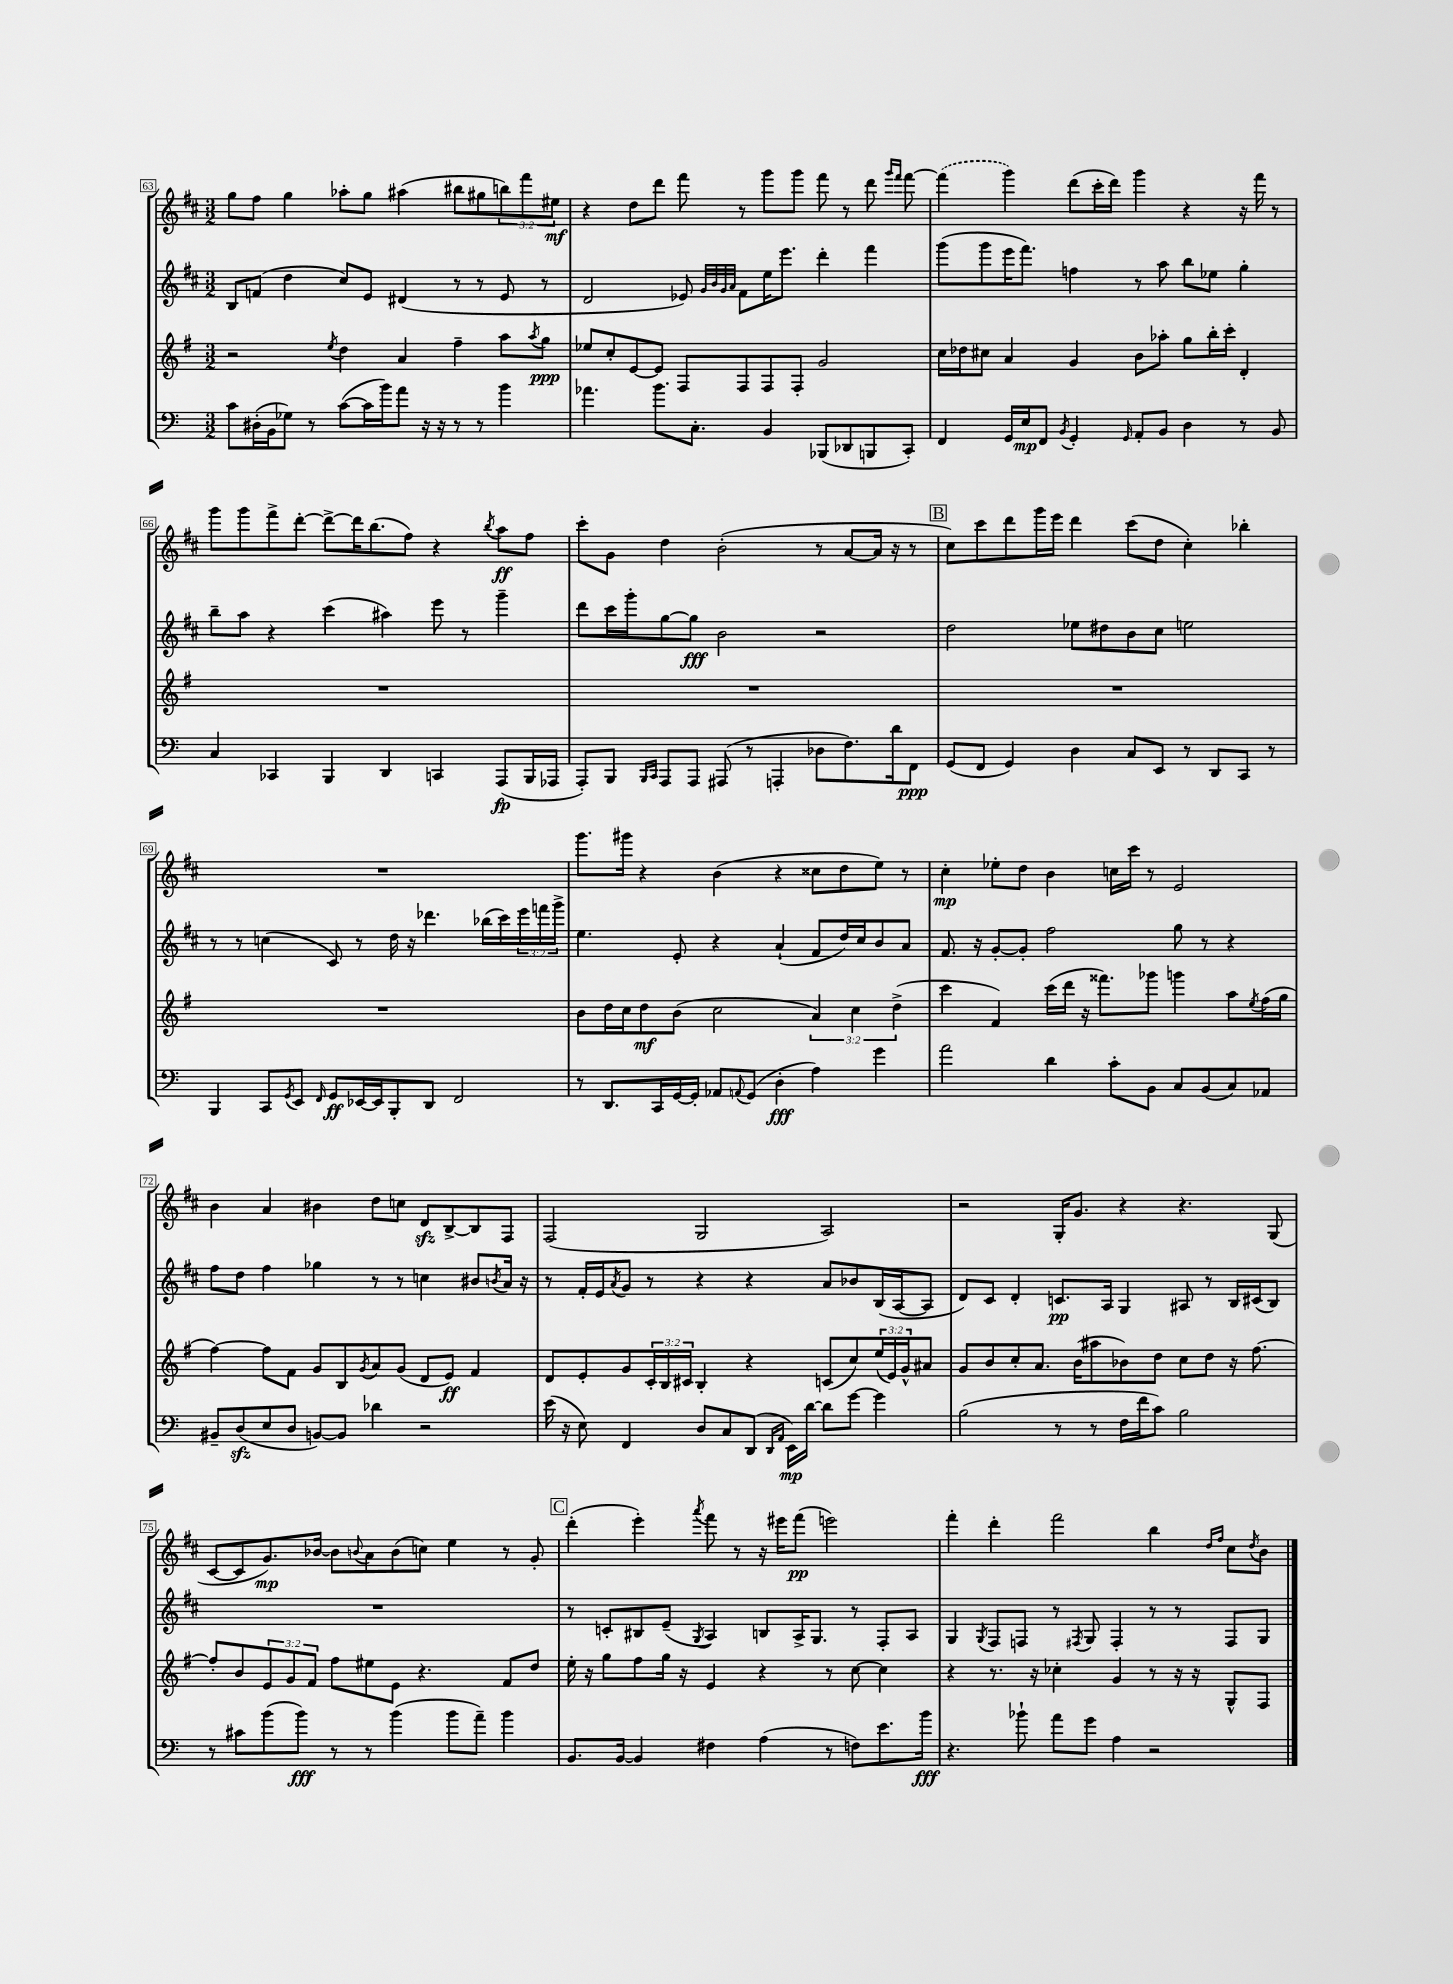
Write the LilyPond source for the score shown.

<<
\new StaffGroup <<
\new Staff = "s0" {
    \clef treble \key d \major \numericTimeSignature \time 3/2 \override Staff.TupletNumber.text = #tuplet-number::calc-fraction-text
    g''8 fis''8 g''4 aes''8-. g''8 ais''4( bis''8 gis''8 \tuplet 3/2 { b''8) fis'''8 eis''8\mf } |
    r4 d''8 d'''8 fis'''8 r8 g'''8 g'''8 fis'''8 r8 d'''8 \grace { g'''16 fis'''16 } fis'''8~ |
    \once \slurDashed fis'''4( g'''4) d'''8( cis'''16-. d'''16) g'''4 r4 r16 fis'''16 r8 |
    g'''8 g'''8 fis'''8-> d'''8~-. d'''8~-> d'''16 b''8.( fis''8) r4 \acciaccatura { b''8 } a''8\ff fis''8 |
    cis'''8-. g'8 d''4 b'2-.( r8 a'8~ a'16 r16 r8 |
    \mark \markup { \box "B" } cis''8) cis'''8 d'''8 g'''16 e'''16 d'''4 cis'''8( d''8 cis''4-.) bes''4-. |
    R1. |
    g'''8. gis'''16 r4 b'4( r4 cisis''8 d''8 e''8) r8 |
    cis''4-.\mp ees''8-. d''8 b'4 c''16 cis'''16 r8 e'2 |
    b'4 a'4 bis'4 d''8 c''8 d'8\sfz b8~-> b8 fis8 |
    fis2( g2 a2) |
    r2 g16-. g'8. r4 r4. g8( |
    cis'8~ cis'8 g'8.\mp) bes'16~ bes'8 \appoggiatura { b'8 } a'8 b'8( c''8) e''4 r8 g'8-. |
    \mark \markup { \box "C" } d'''4-.( e'''4-.) \acciaccatura { a'''8 } fis'''8 r8 r16 eis'''16 fis'''8\pp( e'''2) |
    fis'''4-. d'''4-. fis'''2 b''4 \grace { d''16 fis''16 } cis''8 \acciaccatura { d''8 } b'8 \bar "|." |
}
\new Staff = "s1" {
    \clef treble \key d \major \numericTimeSignature \time 3/2 \override Staff.TupletNumber.text = #tuplet-number::calc-fraction-text
    b8 f'8( d''4 cis''8) e'8 dis'4( r8 r8 e'8 r8 |
    d'2 ees'8) \grace { g'32 b'32 g'32 a'32 } fis'8 e''16 e'''8. d'''4-. fis'''4 |
    g'''8( g'''8 e'''16 fis'''8.) f''4 r8 a''8 b''8 ees''8 g''4-. |
    b''8-- a''8 r4 cis'''4( ais''4) e'''8 r8 g'''4-- |
    d'''8 cis'''16 g'''16-. g''8~ g''8\fff b'2 r2 |
    \mark \markup { \box "B" } d''2 ees''8 dis''8 b'8 cis''8 e''2 |
    r8 r8 c''4( cis'8) r8 d''16 r16 des'''4. bes''16( cis'''16) \tuplet 3/2 { e'''16 f'''16 g'''16-> } |
    e''4. e'8-. r4 a'4-!( fis'8 d''16) cis''16 b'8 a'8 |
    fis'8. r16 g'8~-. g'8-. fis''2 g''8 r8 r4 |
    fis''8 d''8 fis''4 ges''4 r8 r8 c''4 bis'8 \acciaccatura { b'8 } a'16 r16 |
    r8 fis'16-. e'16 \acciaccatura { a'8 } g'8 r8 r4 r4 a'8 bes'8 b16( a16~ a8 |
    d'8) cis'8 d'4-. c'8.\pp a16 g4 ais8 r8 b16 cis'16( b8) |
    R1. |
    \mark \markup { \box "C" } r8 c'8-. bis8 e'8--( \acciaccatura { g8 } a4) b8 a16-> g8. r8 fis8-. a8 |
    g4 \acciaccatura { g8 } fis8 f8 r8 \acciaccatura { fis8 } g8 fis4-. r8 r8 fis8 g8 \bar "|." |
}
\new Staff = "s2" {
    \clef treble \key g \major \numericTimeSignature \time 3/2 \override Staff.TupletNumber.text = #tuplet-number::calc-fraction-text
    r2 \acciaccatura { e''8 } d''4 a'4 fis''4-- a''8 \acciaccatura { a''8 } g''8\ppp |
    ees''8 c''8-. e'8~ e'8 fis8 fis8 fis8 fis8-. g'2 |
    c''16 des''16 cis''8 a'4 g'4 b'8 aes''8-. g''8 b''16-. c'''16-. d'4-. |
    R1. |
    R1. |
    \mark \markup { \box "B" } R1. |
    R1. |
    b'8 d''16 c''16 d''8\mf b'8( c''2 \tuplet 3/2 { a'4) c''4 d''4->( } |
    c'''4 fis'4) c'''16( d'''16 r16 fisis'''8.) ges'''8 g'''4 a''8 \acciaccatura { e''8 } fis''16( g''16 |
    fis''4~) fis''8 fis'8 g'8 b8 \acciaccatura { g'8 } a'8 g'8( d'8 e'8\ff) fis'4 |
    d'8 e'8-. g'8 \tuplet 3/2 { c'16-. b16 cis'16 } b4-. r4 c'8( c''8) \tuplet 3/2 { e''16( e'16) g'16-^ } ais'8 |
    g'8 b'8 c''8-. a'8. b'16( ais''8 bes'8) d''8 c''8 d''8 r16 fis''8.~ |
    fis''8-. b'8 \tuplet 3/2 { e'8 g'8 fis'8 } fis''8 eis''8 e'8 r4. fis'8 d''8 |
    \mark \markup { \box "C" } e''16-. r16 g''8 fis''8 g''16 r16 e'4 r4 r8 c''8~ c''4 |
    r4 r8. r16 ces''4-. g'4 r8 r16 r16 g8-^ fis8 \bar "|." |
}
\new Staff = "s3" {
    \clef bass \key c \major \numericTimeSignature \time 3/2
    c'8 dis16-.( b,16 ges8) r8 c'8~( c'16 b'16) a'8 r16 r16 r8 r8 b'4 |
    aes'4. b'8. c8.-. b,4 bes,,8( des,8 b,,8 c,8-.) |
    f,4 g,16 e16\mp f,8 \acciaccatura { b,8 } g,4-. \grace { g,16 } a,8-. b,8 d4 r8 b,8 |
    c4 ces,4 b,,4 d,4 c,4 a,,8\fp( b,,16 aes,,16 |
    a,,8-.) b,,8 \grace { b,,16 c,16 } a,,8 a,,8 ais,,8( r8 a,,4-. des8 f8.) d'16 f,8\ppp |
    \mark \markup { \box "B" } g,8( f,8 g,4) d4 c8 e,8 r8 d,8 c,8 r8 |
    b,,4 c,8 \acciaccatura { g,8 } e,8 \grace { f,16 } g,8\ff ees,16~ ees,16 b,,8-. d,8 f,2 |
    r8 d,8. c,16 g,16~ g,16-. aes,8 \appoggiatura { a,8 } g,8( d4-.\fff a4) g'4 |
    a'2 d'4 c'8-. b,8 c8 b,8( c8) aes,8 |
    bis,8-- d8\sfz( e8 d8 b,8~) b,8 des'4 r2 |
    e'16( r16 e8) f,4 d8 c8 d,8( \grace { d,16 a,16 } e,16\mp) d'16~ d'8 g'8~ g'4 |
    b2( r8 r8 f16 f'16 c'8) b2 |
    r8 cis'8 b'8( b'8\fff) r8 r8 b'4( b'8 a'8--) b'4 |
    \mark \markup { \box "C" } b,8. b,16~ b,4 fis4 a4( r8 f8) e'8. b'16\fff |
    r4. bes'8-! a'8 g'8 a4 r2 \bar "|." |
}
>>
>>
\layout { \context { \Score currentBarNumber = #63 \override BarNumber.stencil = #(make-stencil-boxer 0.1 0.3 ly:text-interface::print) } }
